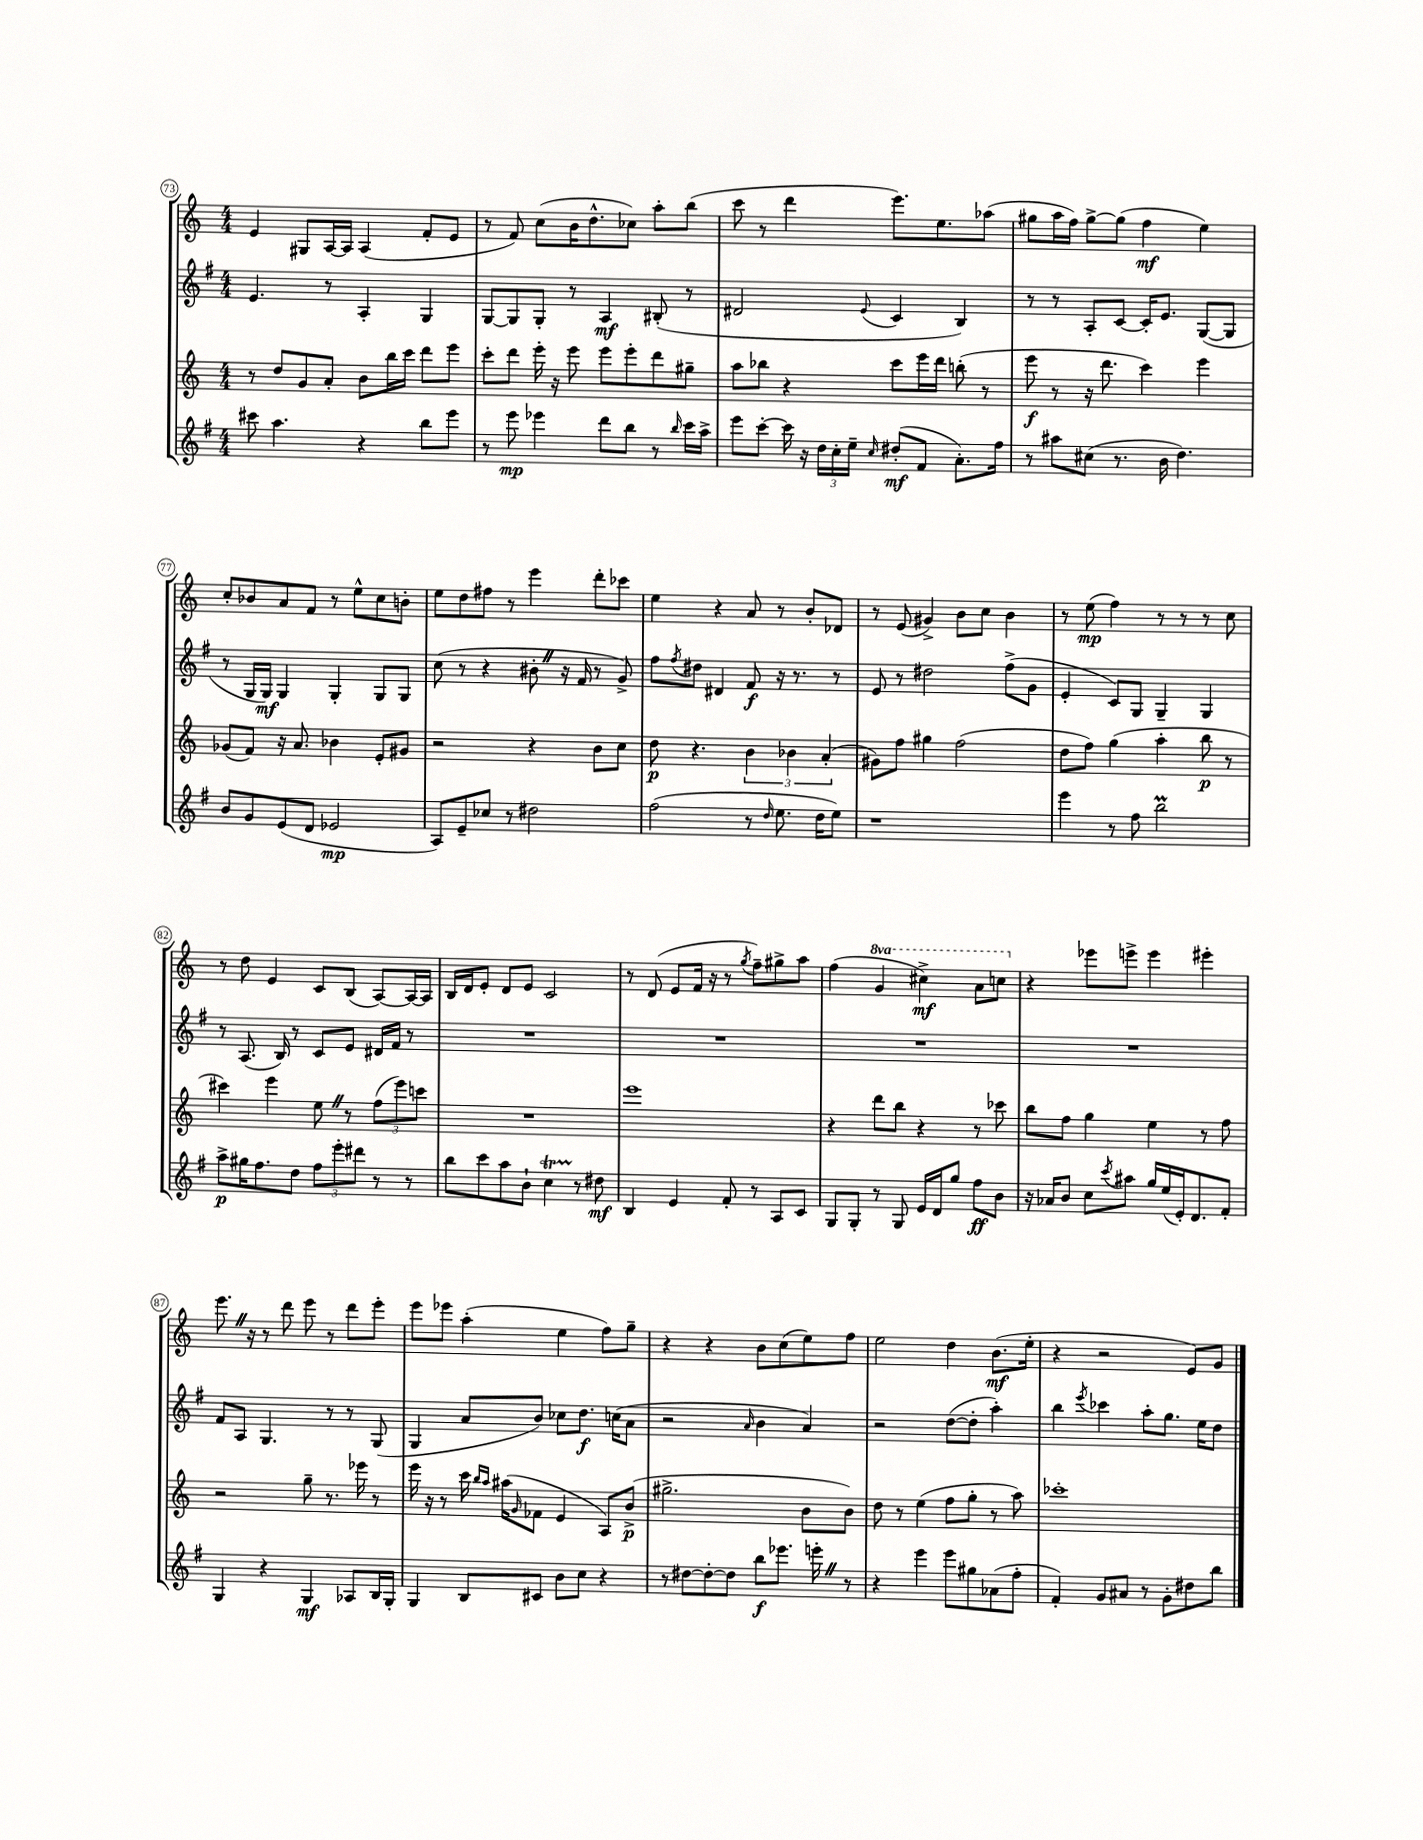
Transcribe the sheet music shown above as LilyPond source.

<<
\new StaffGroup <<
\new Staff = "s0" {
    \clef treble \key c \major \numericTimeSignature \time 4/4 \set Staff.ottavationMarkups = #ottavation-simple-ordinals
    e'4 gis8 a16~ a16 a4( f'8-. e'8 |
    r8 f'8) c''8( b'16 d''8.-^ ces''8) a''8-. b''8( |
    c'''8 r8 d'''4 e'''8.) e''8. aes''8( |
    gis''8 a''16 f''16) gis''8~-> gis''8( f''4\mf e''4) |
    c''8-. bes'8 a'8 f'8 r8 e''8-^ c''8 b'8-. |
    e''8 d''8 fis''8 r8 e'''4 d'''8-. ces'''8 |
    e''4 r4 a'8 r8 b'8-. des'8 |
    r8 e'8( gis'4->) b'8 c''8 b'4 |
    r8 e''8\mp( f''4) r8 r8 r8 c''8 |
    r8 d''8 e'4 c'8 b8( a8~) a16~ a16 |
    b16 d'16 e'8-. d'8 e'8 c'2 |
    r8 d'8( e'8 f'16 r16 r8 \acciaccatura { g''8 } f''8--) gis''8-> a''8 |
    f''4( \ottava #1 g''4 cis'''4->\mf) a''8 c'''8 \ottava #0 |
    r4 ees'''8 e'''8-> e'''4 eis'''4-. |
    e'''8. \once \override BreathingSign.text = \markup { \musicglyph "scripts.caesura.straight" } \breathe r16 r8 d'''8 e'''8 r8 d'''8 e'''8-. |
    e'''8 ees'''8 a''4-.( e''4 f''8) g''8-- |
    r4 r4 b'8 c''8( e''8) f''8 |
    e''2 d''4 b'8.\mf( e''16-. |
    r4 r2 e'8) g'8 \bar "|." |
}
\new Staff = "s1" {
    \clef treble \key g \major \numericTimeSignature \time 4/4
    e'4. r8 a4-. g4 |
    g8~ g8 g8-. r8 a4\mf bis8-.( r8 |
    dis'2 \appoggiatura { e'8 } c'4 b4) |
    r8 r8 a8-. c'8~ c'16-. e'8. g8~( g8 |
    r8 g16 g16\mf) g4 g4-. g8 g8 |
    c''8( r8 r4 bis'8-. \once \override BreathingSign.text = \markup { \musicglyph "scripts.caesura.straight" } \breathe r16 fis'16 r8 g'8->) |
    fis''8 \acciaccatura { fis''8 } dis''8 dis'4 fis'8\f r16 r8. r8 |
    e'8 r8 dis''2 fis''8->( g'8 |
    e'4-. c'8) g8 g4-- g4 |
    r8 a8.( b16) r8 c'8 e'8 dis'16 fis'16 r8 |
    R1 |
    R1 |
    R1 |
    R1 |
    fis'8 a8 g4. r8 r8 g8( |
    g4 a'8 b'8) ces''8 d''8.\f c''16( a'8 |
    r2 \grace { a'16 } b'4 a'4) |
    r2 d''8~( d''8-. a''4-.) |
    b''4 \acciaccatura { e'''8 } ces'''4 a''8-. g''8. e''16 d''8 \bar "|." |
}
\new Staff = "s2" {
    \clef treble \key c \major \numericTimeSignature \time 4/4
    r8 d''8 g'8 a'8-. b'8 b''16 c'''16 d'''8 e'''8 |
    c'''8-. d'''8 e'''16-. r16 e'''8 e'''8 e'''8-. d'''8 gis''8-- |
    a''8 bes''8 r4 c'''8 e'''16 d'''16 b''8-.( r8 |
    e'''8\f r8 r16 d'''8. c'''4) e'''4 |
    ges'8( f'8) r16 a'8. bes'4 e'8-. gis'8 |
    r2 r4 b'8 c''8 |
    d''8\p r4. \tuplet 3/2 { b'4 bes'4 a'4-.( } |
    gis'8) f''8 gis''4 f''2( |
    d''8 f''8) g''4( a''4-. b''8\p r8 |
    cis'''4) e'''4 e''8 \once \override BreathingSign.text = \markup { \musicglyph "scripts.caesura.straight" } \breathe r8 \tuplet 3/2 { f''8( e'''8) c'''8 } |
    R1 |
    e'''1 |
    r4 d'''8 b''8 r4 r8 ces'''8 |
    b''8 f''8 g''4 e''4 r8 f''8 |
    r2 g''8-- r8. ees'''16 r8 |
    e'''16 r16 r8 c'''16 \grace { b''16 a''16 } ais''16( \grace { g'16 } fes'8 e'4 a8) b'8->\p( |
    gis''2.-> b'8 b'8) |
    d''8 r8 e''4( f''8 g''8-. r8 a''8) |
    ces'''1-. \bar "|." |
}
\new Staff = "s3" {
    \clef treble \key g \major \numericTimeSignature \time 4/4
    cis'''8 a''4. r4 b''8 e'''8 |
    r8 e'''8\mp ees'''4 d'''8 b''8 r8 \grace { b''16 } c'''16 a''16-> |
    e'''8 c'''8~-. c'''16 r16 \tuplet 3/2 { d''16 c''16-. e''16-- } \grace { c''16 } dis''8-.\mf( fis'8 a'8.-.) fis''16 |
    r8 ais''8 cis''8( r8. b'16 d''4.) |
    b'8 g'8 e'8( d'8 ees'2\mp |
    a8) e'8-- ces''8 r8 dis''2 |
    fis''2( r8 \grace { d''16 } e''8. d''16 e''8) |
    r1 |
    e'''4 r8 fis''8 b''2\prall |
    a''8->\p gis''16 fis''8. d''8 \tuplet 3/2 { fis''8 e'''8-. dis'''8 } r8 r8 |
    b''8 c'''8 a''8 b'8-! c''4\startTrillSpan r8\stopTrillSpan dis''8\mf |
    b4 e'4 fis'8-. r8 a8 c'8 |
    g8 g8-. r8 g8 e'16 d'16 g''8 fis''8\ff b'8 |
    r16 aes'16 b'8 c''8 \acciaccatura { c'''8 } ais''8 g''16 e''16( e'16-.) d'8. fis'8-. |
    g4 r4 g4\mf aes8 b16 g16-. |
    g4 b8 cis'8 b'8 c''8 r4 |
    r8 dis''8~ dis''8~-. dis''8 b''8\f ees'''8. e'''16-. \once \override BreathingSign.text = \markup { \musicglyph "scripts.caesura.straight" } \breathe r8 |
    r4 e'''4 e'''8 gis''8 aes'8( fis''8-. |
    fis'4-.) g'8 ais'8 r8 g'8-. dis''8 b''8 \bar "|." |
}
>>
>>
\layout { \context { \Score currentBarNumber = #73 \override BarNumber.stencil = #(make-stencil-circler 0.1 0.3 ly:text-interface::print) } }
